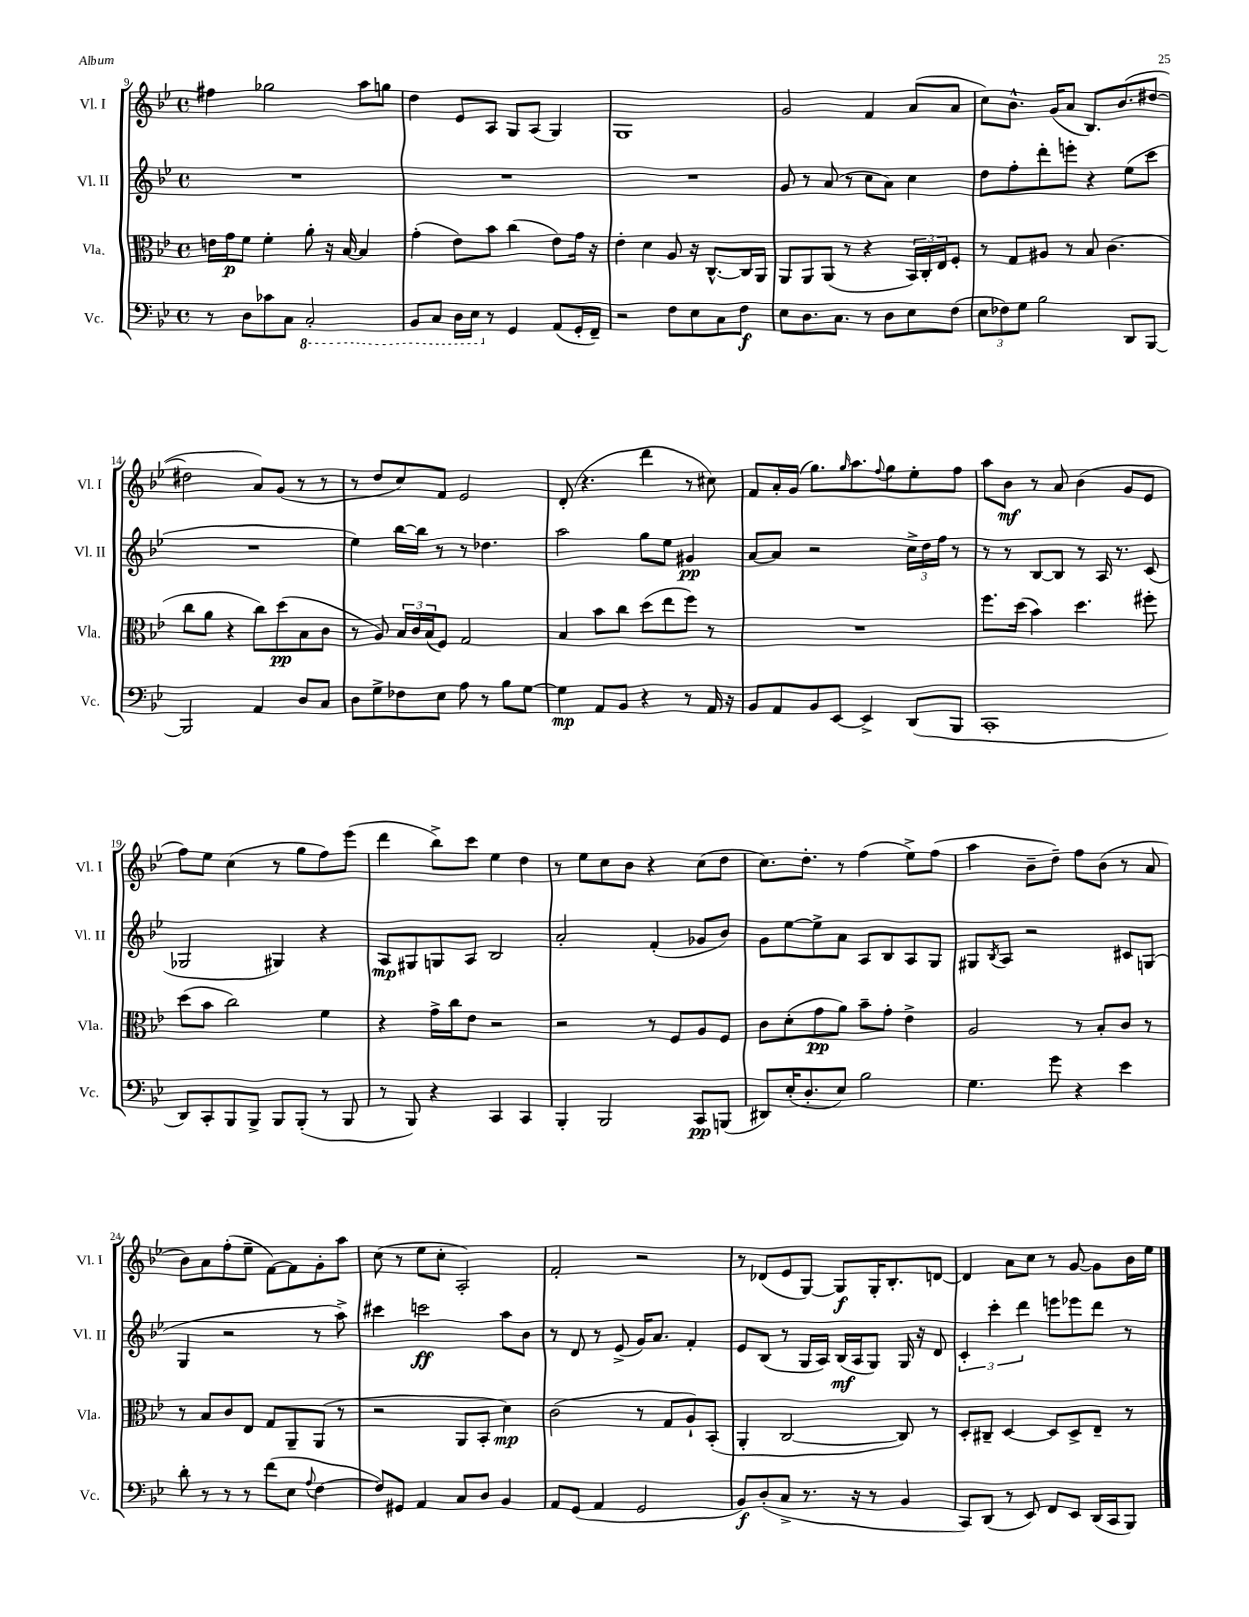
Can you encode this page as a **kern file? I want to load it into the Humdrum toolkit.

**kern	**kern	**kern	**kern
*staff4	*staff3	*staff2	*staff1
*clefF4	*clefC3	*clefG2	*clefG2
*k[b-e-]	*k[b-e-]	*k[b-e-]	*k[b-e-]
*M4/4	*M4/4	*M4/4	*M4/4
*met(c)	*met(c)	*met(c)	*met(c)
8r	16e	1r	4ff#
.	16g	.	.
8D	8f	.	.
8c-	4f'	.	2gg-
8C	.	.	.
2CC'	8a'	.	.
.	16r	.	.
.	[16B-	.	.
.	4B-]	.	8aa
.	.	.	8gg
=	=	=	=
8BBB-	(4g'	1r	4dd
8CC	.	.	.
16DD	8e-)	.	8e-
16EE-	.	.	.
8r	8b-	.	8A
4GG	(4cc	.	8G
.	.	.	(8A
(8AA	8e-)	.	4G)
16GG'	16g	.	.
16FF~)	16r	.	.
=	=	=	=
2r	4e-'	1r	1G
.	4d	.	.
8F	8A	.	.
8E-	16r	.	.
.	[8.C^^	.	.
8C	.	.	.
8F	16C]	.	.
.	16AA	.	.
=	=	=	=
8E-	8AA	8g	2g
8.D	8AA	8r	.
.	(8AA	(8a	.
8.C	.	.	.
.	8r	8r	.
8r	4r	8cc	4f
8D	.	8a)	.
8E-	24BB-)	4cc	(8a
.	24C'	.	.
.	24E-	.	.
(8F	8F'	.	8a
=	=	=	=
12E-	8r	8dd	8cc)
12F-)	.	.	.
.	8G	8ff'	8.b-^^
12G	.	.	.
2B-	8A#	8ddd'	.
.	.	.	(16g
.	8r	8eee'	8a
.	8B-	4r	8.B-)
.	(4.c	.	.
.	.	.	(8.b-
8DD	.	(8ee-	.
[8BBB-	.	8ccc	[8dd#
=	=	=	=
2BBB-]	8cc	1r	2dd#]
.	8a	.	.
.	4r	.	.
4AA	8cc)	.	8a)
.	(8dd	.	(8g
8D	8B-	.	8r
8C	8c	.	8r
=	=	=	=
8D	8r	4ee-)	8r
8G^	8A)	.	8dd
8F-	24B-	[16bb-	8cc)
.	24c	.	.
.	.	16bb-]	.
.	(24B-	.	.
8E-	8F)	8r	8f
8A	2G	8r	2e-
8r	.	4.dd-	.
8B-	.	.	.
[8G	.	.	.
=	=	=	=
4G]	4B-	2aa	(8d'
.	.	.	4.r
8AA	8b-	.	.
8BB-	8cc	.	.
4r	(8dd	8gg	4ddd
.	8ee-	8ee-	.
8r	8ff)	4g#	8r
16AA	8r	.	8cc#)
16r	.	.	.
=	=	=	=
8BB-	1r	[8a	8f
8AA	.	8a]	16a'
.	.	.	(16g
8BB-	.	2r	8.gg)
[8EE-	.	.	.
.	.	.	16qqgg
.	.	.	8.aa
4EE-^]	.	.	.
.	.	.	8qqff
.	.	.	8gg
(8DD	.	24cc^	8ee-'
.	.	24dd	.
.	.	24ff	.
8BBB-	.	8r	8ff
=	=	=	=
1CC'	8.ff	8r	8aa
.	.	8r	8b-
.	(16dd	.	.
.	4b-)	[8B-	8r
.	.	8B-]	8a
.	4.dd	8r	(4b-
.	.	16A	.
.	.	8.r	.
.	.	.	8g
.	8ff#'	(8c	8e-
=	=	=	=
8DD)	(8dd	2G-	8ff)
8CC'	8b-	.	8ee-
8BBB-	2cc)	.	(4cc
8BBB-^	.	.	.
8BBB-	.	4G#)	8r
(8BBB-'	.	.	8gg
8r	4f	4r	8ff)
8BBB-	.	.	(8eee-
=	=	=	=
8r	4r	8A	4ddd
8BBB-)	.	8G#	.
4r	16g^	8G	8bb-^)
.	16cc	.	.
.	8e-	8A	8ccc
4CC	2r	2B-	4ee-
4CC	.	.	4dd
=	=	=	=
4BBB-'	2r	2a'	8r
.	.	.	8ee-
2BBB-	.	.	8cc
.	.	.	8b-
.	8r	(4f'	4r
.	8F	.	.
8CC	8A	8g-	(8cc
(8BBB	8F	8b-)	8dd
=	=	=	=
8DD#)	8c	8g	8.cc)
(16E-'	(8d'	[8ee-	.
8.D'	.	.	8.dd'
.	8g	8ee-^]	.
8E-)	8a)	8a	8r
2B-	8b-~	8A	(4ff
.	8g'	8B-	.
.	4e-^	8A	8ee-^)
.	.	8G	(8ff
=	=	=	=
4.G	2A	8G#	4aa
.	.	8qB-	.
.	.	8A	.
.	.	2r	8b-~
8g	.	.	8dd~)
4r	8r	.	8ff
.	8B-'	.	(8b-
4e-	8c	8c#	8r
.	8r	(8G	8a
=	=	=	=
8d'	8r	4G	8b-)
8r	8B-	.	8a
8r	8c	2r	(8ff'
8r	8E-	.	8ee-~
(8f	8G	.	[8f)
8E-	8AA~	.	8f]
8qqA	.	.	.
[4F	(8AA	8r	8g'
.	8r	8aa^)	8aa
=	=	=	=
8F])	2r	4ccc#	(8cc
8GG#	.	.	8r
4AA	.	2ccc	8ee-
.	.	.	8cc'
8C	8AA	.	2A')
8D	8BB-'	.	.
4BB-	4d)	8aa	.
.	.	8b-	.
=	=	=	=
8AA	(2c	8r	2f'
(8GG	.	8d	.
4AA	.	8r	.
.	.	(8e-^	.
2GG	8r	16g)	2r
.	.	8.a	.
.	8G	.	.
.	8A`)	4f'	.
.	(8BB-'	.	.
=	=	=	=
8BB-)	4AA'	8e-	8r
(8D'	.	(8B-	(8d-
8C^	[2C	8r	8e-
8.r	.	16G	[8G)
.	.	16A)	.
.	.	(16B-	8G]
16r	.	16A	.
8r	.	8G)	16G'
.	.	.	8.B-'
4BB-	8C])	16G	.
.	.	16r	.
.	8r	8d	[8d
=	=	=	=
8CC)	8D'	6c'	4d]
(8DD	8C#~	.	.
.	.	6ccc'	.
8r	[4D	.	8a
.	.	6ddd	.
8EE-)	.	.	8cc
8FF	8D]	8eee	8r
8EE-	8D^	8eee-	[8g
(16DD	8E-~	8ddd	8g]
16CC	.	.	.
8BBB-)	8r	8r	16b-
.	.	.	16ee-
==	==	==	==
*-	*-	*-	*-
